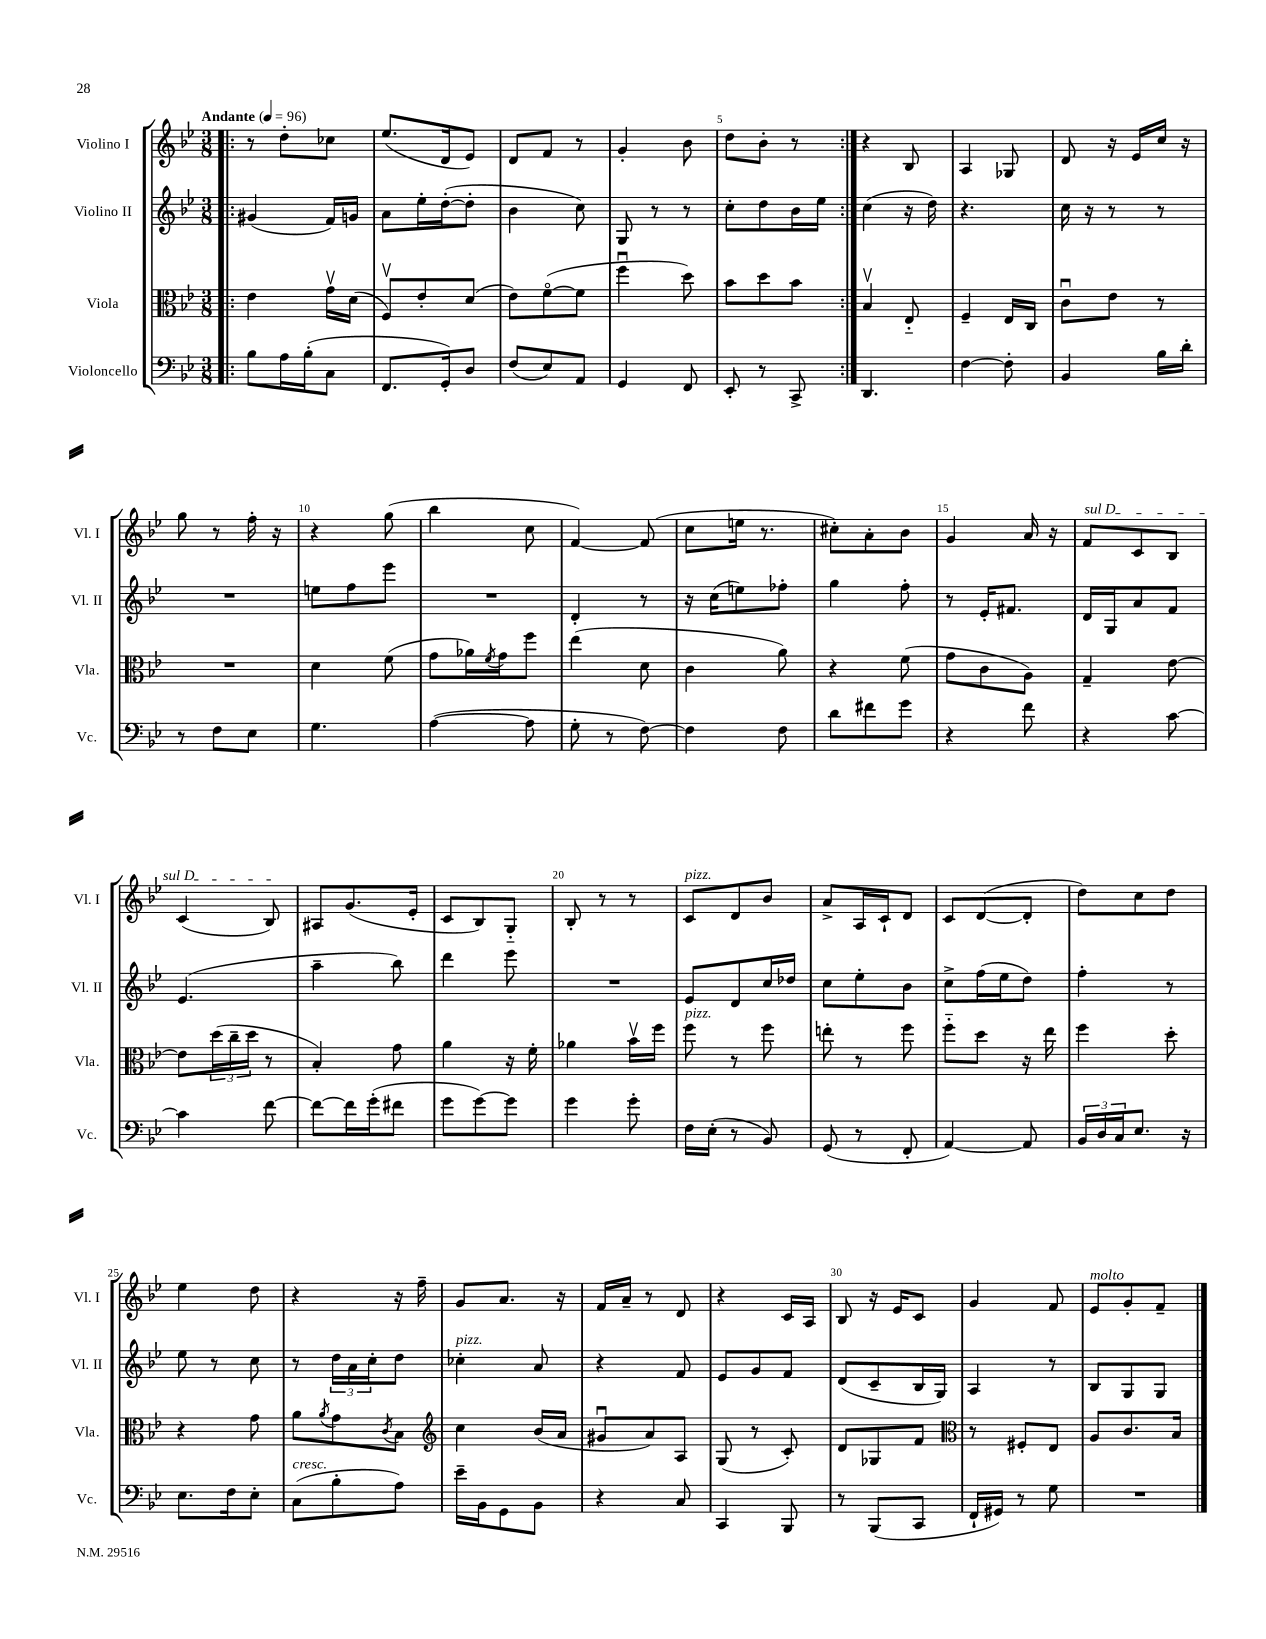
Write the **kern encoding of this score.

**kern	**kern	**kern	**kern
*staff4	*staff3	*staff2	*staff1
*clefF4	*clefC3	*clefG2	*clefG2
*k[b-e-]	*k[b-e-]	*k[b-e-]	*k[b-e-]
*M3/8	*M3/8	*M3/8	*M3/8
*MM96	*MM96	*MM96	*MM96
=!|:	=!|:	=!|:	=!|:
8B-	4e-	(4g#	8r
16A	.	.	8dd'
(16B-'	.	.	.
8C	16gv	16f)	8cc-
.	(16d	16g	.
=	=	=	=
8.FF	8Fv)	8a	(8.ee-
.	8e-'	16ee-'	.
16GG')	.	([16dd'	16d
8D	(8d	8dd']	8e-)
=	=	=	=
(8F	8e-)	4b-	8d
8E-)	([8fo	.	8f
8AA	8f]	8cc)	8r
=	=	=	=
4GG	4ffu	8G	4g'
.	.	8r	.
8FF	8dd)	8r	8b-
=	=	=	=
8EE-'	8b-	8cc'	8dd
8r	8dd	8dd	8b-'
8CC^	8b-	16b-	8r
.	.	16ee-	.
=:|!	=:|!	=:|!	=:|!
4.DD	4B-v	(4cc	4r
.	8E-'~	16r	8B-
.	.	16dd)	.
=	=	=	=
[4F	4F~	4.r	4A
8F']	16E-	.	8G-
.	16C	.	.
=	=	=	=
4BB-	8cu	16cc	8d
.	.	16r	.
.	8e-	8r	16r
.	.	.	16e-
16B-	8r	8r	16cc
16d'	.	.	16r
=	=	=	=
8r	4.r	4.r	8gg
8F	.	.	8r
8E-	.	.	16ff'
.	.	.	16r
=	=	=	=
4.G	4d	8ee	4r
.	.	8ff	.
.	(8f	8eee-	(8gg
=	=	=	=
([4A	8g	4.r	4bb-
.	16a-)	.	.
.	8qf	.	.
.	16g	.	.
8A]	8ff	.	8cc
=	=	=	=
8G'	(4ee-	4d'	[4f)
8r	.	.	.
[8F)	8d	8r	(8f]
=	=	=	=
4F]	4c	16r	8cc
.	.	(16cc	.
.	.	8ee)	16ee
.	.	.	8.r
8F	8a)	8ff-'	.
=	=	=	=
8d	4r	4gg	8cc#')
8f#	.	.	8a'
8g	(8f	8ff'	8b-
=	=	=	=
4r	8g	8r	4g
.	8c	16e-'	.
.	.	8.f#	.
8f	8A)	.	16a
.	.	.	16r
=	=	=	=
4r	4G~	16d	8f
.	.	16G	.
.	.	8a	8c
[8c	[8e-	8f	8B-
=	=	=	=
4c]	8e-]	(4.e-	(4c
.	(24dd	.	.
.	24cc~	.	.
.	24dd	.	.
[8f	8r	.	8B-)
=	=	=	=
8f_	4B-')	4aa~	8A#
16f]	.	.	(8.g
(16g'	.	.	.
8f#	8g	8bb-)	.
.	.	.	16e-'
=	=	=	=
8g	4a	4ddd	8c
[8g)	.	.	8B-)
8g]	16r	8eee-	8G'~
.	16f'	.	.
=	=	=	=
4g	4a-	4.r	8B-'
.	.	.	8r
8g'	16b-v	.	8r
.	16ff	.	.
=	=	=	=
16F	8ff	8e-	8c
(16E-'	.	.	.
8r	8r	8d	8d
8BB-)	8ff	16cc	8b-
.	.	16dd-	.
=	=	=	=
(8GG	8ee'	8cc	8a^
8r	8r	8ee-'	16A
.	.	.	16c`
8FF'	8ff	8b-	8d
=	=	=	=
[4AA)	8ff'~	8cc^	8c
.	8dd	(16ff	([8d
.	.	16ee-	.
8AA]	16r	8dd)	8d']
.	16ee-	.	.
=	=	=	=
24BB-	4ff	4ff'	8dd)
24D	.	.	.
24C	.	.	.
8.E-	.	.	8cc
.	8dd'	8r	8dd
16r	.	.	.
=	=	=	=
8.E-	4r	8ee-	4ee-
.	.	8r	.
16F	.	.	.
8E-'	8g	8cc	8dd
=	=	=	=
(8C	8a	8r	4r
.	8qa	.	.
8B-'	8g	24dd	.
.	.	24a	.
.	.	24cc'	.
.	8qc	.	.
8A)	8B-	8dd	16r
.	.	.	16ff~
=	=	=	=
*	*clefG2	*	*
16e-~	4cc	4cc-'	8g
16BB-	.	.	.
8GG	.	.	8.a
8BB-	(16b-	8a	.
.	16a	.	16r
=	=	=	=
4r	8g#u	4r	16f
.	.	.	16a~
.	8a)	.	8r
8C	8A	8f	8d
=	=	=	=
4CC	(8G	8e-	4r
.	8r	8g	.
8BBB-	8c')	8f	16c
.	.	.	16A
=	=	=	=
8r	8d	(8d	8B-
(8BBB-	8G-	8c~	16r
.	.	.	16e-
8CC	8f	16B-	8c
.	.	16G)	.
=	=	=	=
*	*clefC3	*	*
16FF`	8r	4A	4g
16GG#)	.	.	.
8r	8F#'	.	.
8G	8E-	8r	8f
=	=	=	=
4.r	8A	8B-	8e-
.	8.c	8G	8g'
.	.	8G	8f~
.	16B-	.	.
==	==	==	==
*-	*-	*-	*-
